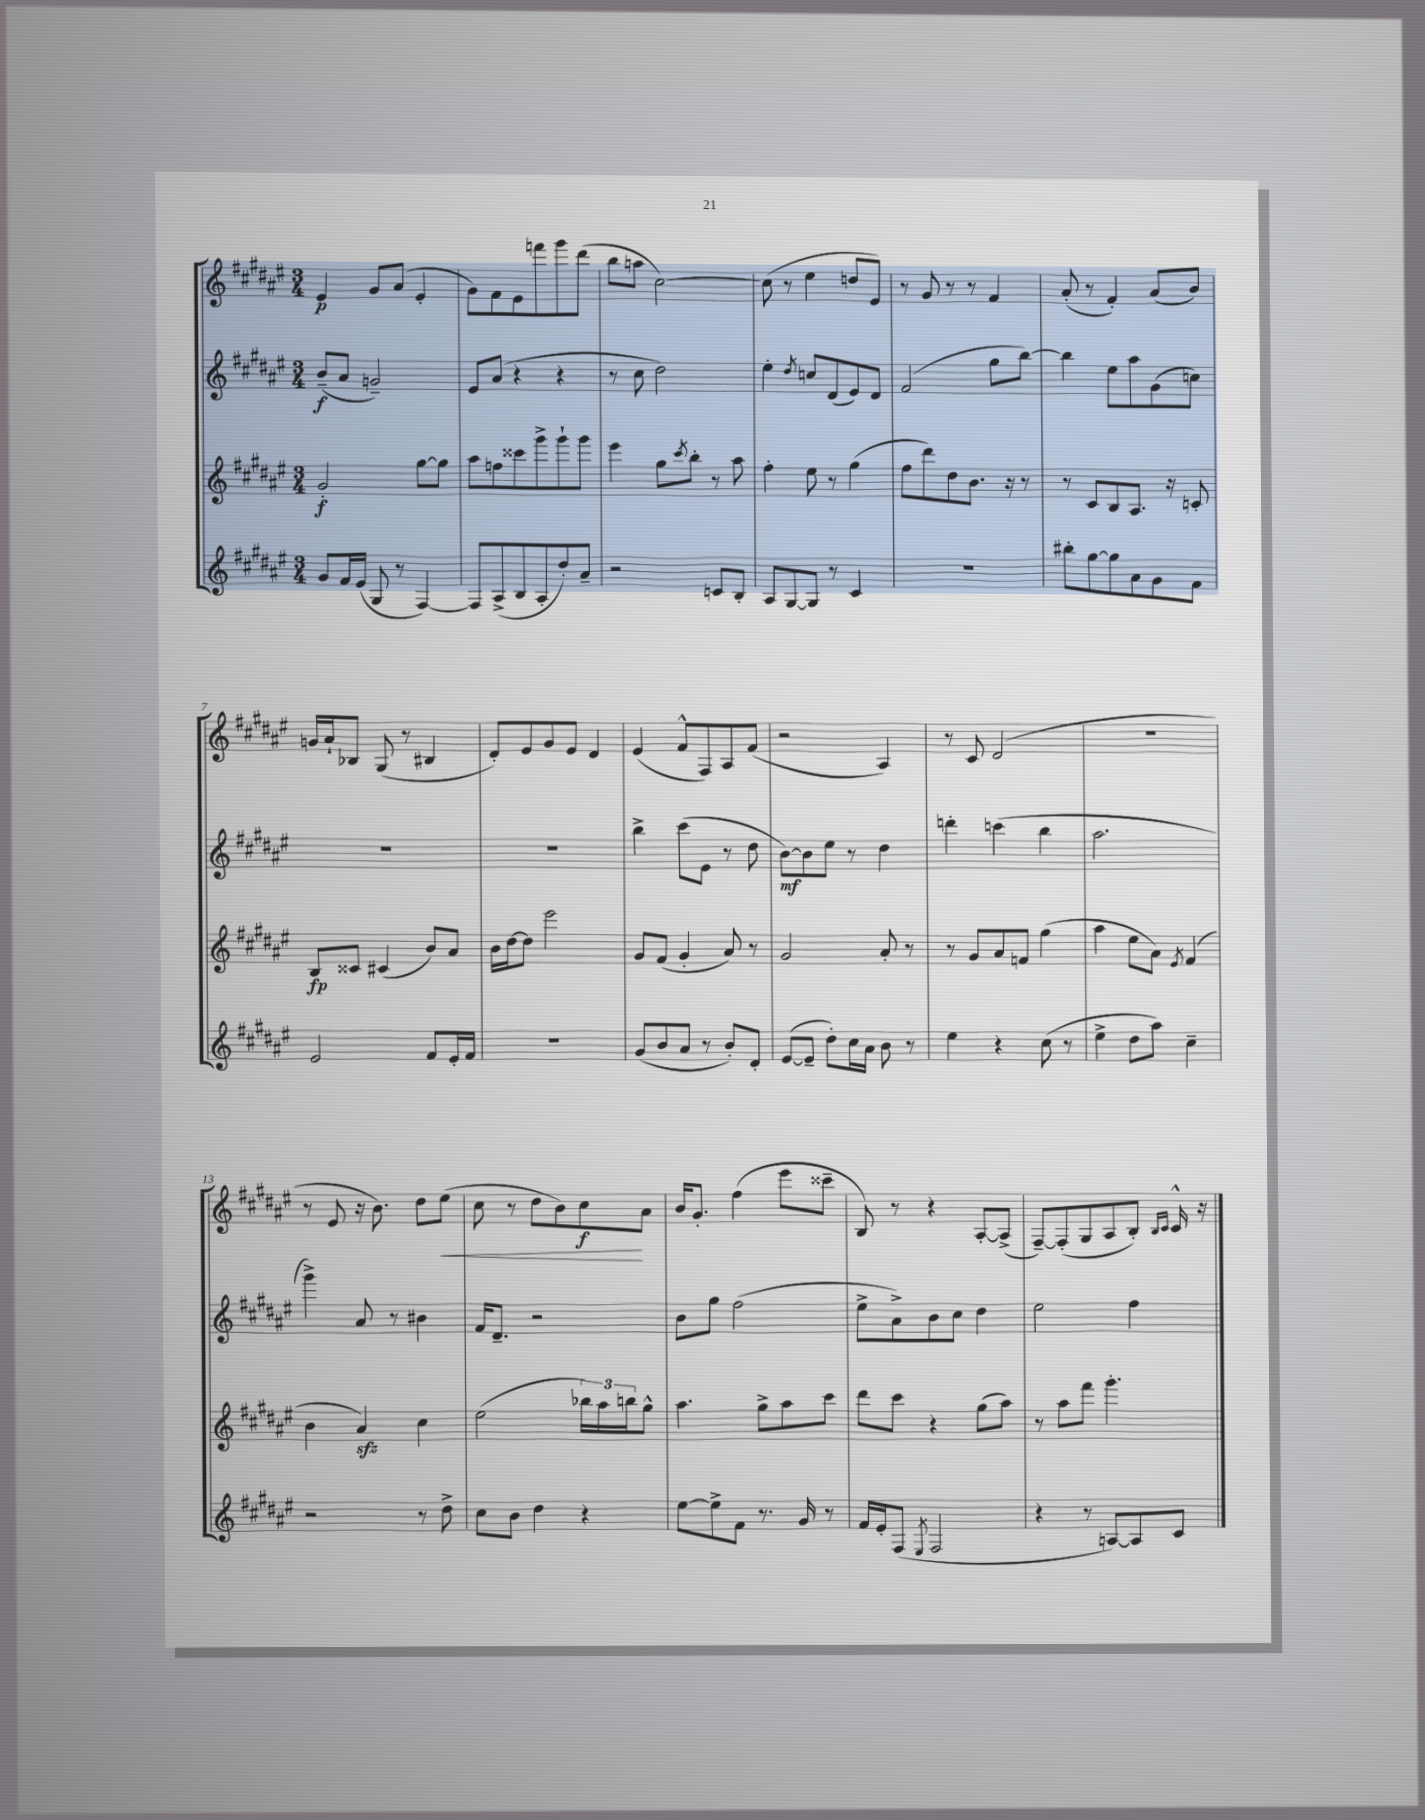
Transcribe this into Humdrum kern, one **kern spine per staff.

**kern	**kern	**kern	**kern
*staff4	*staff3	*staff2	*staff1
*clefG2	*clefG2	*clefG2	*clefG2
*k[f#c#g#d#a#e#]	*k[f#c#g#d#a#e#]	*k[f#c#g#d#a#e#]	*k[f#c#g#d#a#e#]
*M3/4	*M3/4	*M3/4	*M3/4
8g#	2g#'	(8b~	4e#
16f#	.	8a#	.
(16e#	.	.	.
8G#	.	2g~)	8g#
8r	.	.	(8a#
[4F#)	[8gg#	.	4e#'
.	8gg#]	.	.
=	=	=	=
8F#]	8aa#	8e#	8g#)
(8A#^	8ff	(8a#	8f#
8B	8ccc##	4r	8e#
8A#'	8ggg#^	.	8fff
8dd#')	8ggg#`	4r	8ggg#
8a#~	8ggg#	.	(8ddd#
=	=	=	=
2r	4eee#	8r	8bb
.	.	8cc#	8aa
.	8gg#	2dd#)	[2cc#)
.	8qccc#	.	.
.	8bb'	.	.
8c	8r	.	.
8B'	8aa#	.	.
=	=	=	=
8A#	4ff#'	4ee#'	(8cc#]
[8G#	.	.	8r
.	.	8qdd#	.
8G#]	8ee#	8cc	4ee#
8r	8r	(8d#	.
4c#	(4gg#	8e#)	8dd
.	.	8d#	8e#)
=	=	=	=
2.r	8ff#	(2f#	8r
.	8ddd#)	.	8g#
.	8dd#	.	8r
.	8.b	.	8r
.	.	8gg#	4f#
.	16r	.	.
.	8r	[8bb)	.
=	=	=	=
8bb#'	8r	4bb]	(8a#'
[8gg#	8c#	.	8r
8gg#]	8B	8ee#	4f#')
8a#	8.A#	8aa#	.
8g#	.	(8g#	(8a#
.	16r	.	.
8f#	8c'	8cc)	8b)
=	=	=	=
2e#	8B	2.r	16g
.	.	.	16a#`
.	8c##	.	8B-
.	(4c#	.	(8G#
.	.	.	8r
8f#	8b)	.	4B#
16e#'	8a#	.	.
16f#	.	.	.
=	=	=	=
2.r	16b	2.r	8d#')
.	[16dd#	.	.
.	8dd#]	.	8e#
.	2eee#	.	8g#
.	.	.	8e#
.	.	.	4d#
=	=	=	=
(8g#	8g#	4bb^	(4e#
8b	(8f#	.	.
8a#	4g#'	(8ccc#	8f#^^
8r	.	8e#	8F#)
8b')	8a#)	8r	8A#
8d#'	8r	8dd#	(8f#
=	=	=	=
([8e#	2g#	[8b)	2r
8e#~]	.	8b]	.
8dd#')	.	8ee#	.
16cc#	.	8r	.
16a#	.	.	.
8b	8a#'	4dd#	4A#)
8r	8r	.	.
=	=	=	=
4ee#	8r	4ddd'	8r
.	8g#	.	8c#
4r	8a#	(4ccc	(2d#
.	8f	.	.
(8cc#	(4gg#	4bb	.
8r	.	.	.
=	=	=	=
4ee#^	4aa#	2.aa#	2.r
8dd#	8ee#	.	.
8aa#)	8a#)	.	.
.	8qe#	.	.
4cc#~	(4f#	.	.
=	=	=	=
2r	4b	4ggg#^)	8r
.	.	.	8e#
.	4a#)	8a#	16r
.	.	.	8.b)
.	.	8r	.
8r	4cc#	4b#	8dd#
8dd#^	.	.	(8ee#
=	=	=	=
8cc#	(2ee#	16f#	8cc#
.	.	8.d#~	.
8b	.	.	8r
4dd#	.	2r	8dd#
.	.	.	8b)
4r	24bb-)	.	8cc#
.	24aa#	.	.
.	24bb	.	.
.	8gg#^^	.	8a#
=	=	=	=
[8ee#	4.aa#	8b	16b
.	.	.	8.g#'
8ee#^]	.	8gg#	.
8f#	.	(2ff#	(4ff#
8.r	8gg#^	.	.
.	8aa#	.	8eee#
16g#	.	.	.
8r	8ccc#	.	8ccc##~
=	=	=	=
16f#	8ddd#	8ee#^	8B)
16e#'	.	.	.
(8F#	8ccc#	8a#^)	8r
8qE#	.	.	.
2F#	4r	8b	4r
.	.	8cc#	.
.	(8gg#	4dd#	[8A#'
.	8aa#)	.	(8A#^]
=	=	=	=
4r	8r	2ee#	[8F#~)
.	8aa#	.	(8F#']
8r	8fff#	.	8G#
[8A)	4.ggg#'	.	8A#
8A]	.	4ff#	8B')
.	.	.	16qqB
.	.	.	16qqc#
8c#	.	.	16c#^^
.	.	.	16r
==	==	==	==
*-	*-	*-	*-
